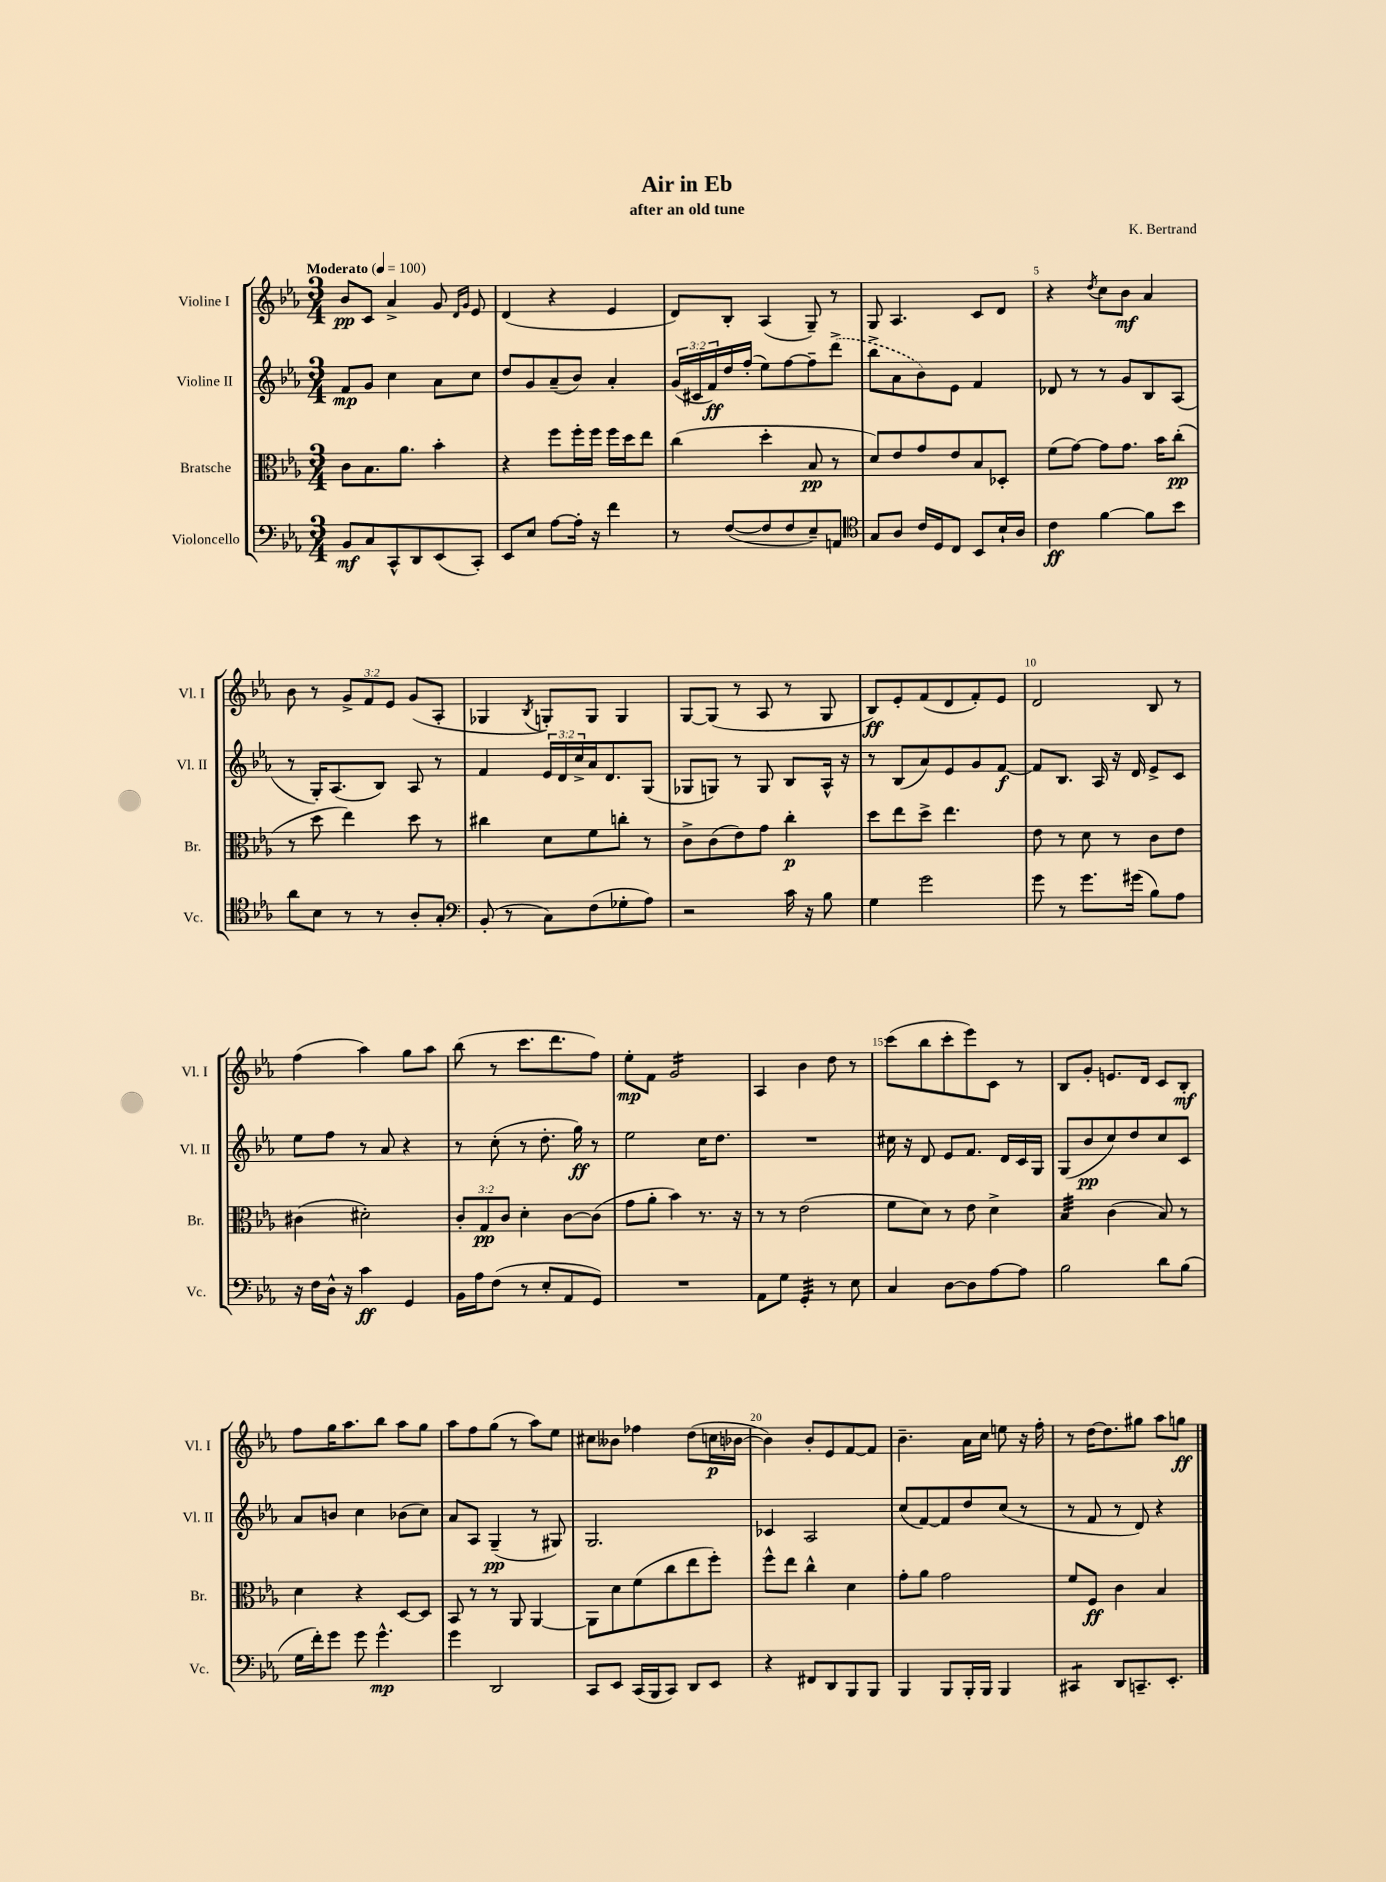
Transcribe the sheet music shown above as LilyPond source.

\header { title = "Air in Eb" composer = "K. Bertrand" subtitle = "after an old tune" }
<<
\new StaffGroup <<
\new Staff = "s0" \with { instrumentName = "Violine I" shortInstrumentName = "Vl. I" } {
    \clef treble \key ees \major \numericTimeSignature \time 3/4 \override Staff.TupletNumber.text = #tuplet-number::calc-fraction-text \tempo "Moderato" 4 = 100
    bes'8\pp c'8 aes'4-> g'8 \grace { d'16 g'16 } ees'8 |
    d'4( r4 ees'4 |
    d'8) bes8-. aes4( g8--) r8 |
    g8 aes4. c'8 d'8 |
    r4 \acciaccatura { d''8 } c''8 bes'8\mf aes'4 |
    bes'8 r8 \tuplet 3/2 { g'8-> f'8 ees'8 } g'8( aes8-. |
    ges4 \acciaccatura { bes8 } g8-.) g8 g4 |
    g8~ g8( r8 aes8 r8 g8 |
    bes8\ff) ees'8-. f'8( d'8 f'8-.) ees'8 |
    d'2 bes8 r8 |
    f''4( aes''4) g''8 aes''8 |
    bes''8( r8 c'''8. d'''8. f''8) |
    ees''8-.\mp f'8 g'2:16 |
    aes4 bes'4 d''8 r8 |
    c'''8( bes''8 c'''8-. ees'''8) c'8 r8 |
    bes8 g'8-. e'8. d'16 c'8 bes8-.\mf |
    f''8 g''16 aes''8. bes''8 aes''8 g''8 |
    aes''8 f''8 g''8( r8 aes''8) ees''8 |
    cis''8 beses'8 fes''4 d''8( c''16\p bes'16~ |
    bes'4) bes'8-. ees'8 f'8~ f'8 |
    bes'4.-- aes'16 c''16 e''8 r16 f''16-. |
    r8 d''16~ d''8. gis''8 aes''8 g''8\ff \bar "|." |
}
\new Staff = "s1" \with { instrumentName = "Violine II" shortInstrumentName = "Vl. II" } {
    \clef treble \key ees \major \numericTimeSignature \time 3/4 \override Staff.TupletNumber.text = #tuplet-number::calc-fraction-text
    f'8\mp g'8 c''4 aes'8 c''8 |
    d''8 g'8 aes'8--( bes'8) aes'4-. |
    \tuplet 3/2 { g'16( cis'16 f'16\ff) } d''16 f''16-.( ees''8) f''8~ f''8-- \once \slurDashed d'''8->( |
    bes''8-> aes'8 bes'8) ees'8 f'4 |
    des'8 r8 r8 g'8 bes8 aes8( |
    r8 g16-.) aes8.( bes8) aes8 r8 |
    f'4 \tuplet 3/2 { ees'16 d'16 c''16-> } aes'16 d'8. g8( |
    ges8 g8) r8 g8 bes8 aes16-^ r16 |
    r8 bes8( aes'8) ees'8 g'8 f'8~\f |
    f'8 bes8. aes16 r16 d'16 ees'8-> c'8 |
    ees''8 f''8 r8 aes'8 r4 |
    r8 c''8-.( r8 d''8.-. g''16\ff) r8 |
    ees''2 c''16 d''8. |
    R2. |
    cis''16 r16 d'8 ees'8 f'8. d'16 c'16 g16 |
    g8( bes'8\pp c''8) d''8 c''8 c'8 |
    aes'8 b'8 c''4 bes'8( c''8) |
    aes'8 aes8 g4--\pp( r8 gis8) |
    g2. |
    ces'4 aes2 |
    c''8( f'8~) f'8 d''8 c''8( r8 |
    r8 f'8 r8 d'8) r4 \bar "|." |
}
\new Staff = "s2" \with { instrumentName = "Bratsche" shortInstrumentName = "Br." } {
    \clef alto \key ees \major \numericTimeSignature \time 3/4 \override Staff.TupletNumber.text = #tuplet-number::calc-fraction-text
    c'8 bes8. aes'8. bes'4-. |
    r4 f''8 f''16-. f''16 f''16 d''16 ees''8 |
    c''4( d''4-. bes8\pp r8 |
    d'8) ees'8 g'8 ees'8 bes8 des8-. |
    f'8( g'8~) g'8 g'8. bes'16 c''8-.\pp( |
    r8 d''8 ees''4) d''8 r8 |
    cis''4 d'8 f'8 c''8-. r8 |
    c'8-> c'8( ees'8) g'8 c''4-.\p |
    d''8 ees''8 d''8-> ees''4. |
    ees'8 r8 d'8 r8 c'8 ees'8 |
    cis'4( dis'2-.) |
    \tuplet 3/2 { c'8-. g8\pp c'8 } d'4-. c'8~ c'8( |
    g'8 aes'8-. bes'4) r8. r16 |
    r8 r8 ees'2( |
    f'8 d'8) r8 ees'8 d'4-> |
    bes4:32 c'4( bes8) r8 |
    d'4 r4 d8~ d8 |
    bes,8 r8 r8 aes,8 aes,4~ |
    aes,8 d'8 f'8( c''8 ees''8 f''8-.) |
    f''8-^ ees''8 c''4-^ d'4 |
    g'8-. aes'8 g'2 |
    f'8 f8\ff c'4 bes4 \bar "|." |
}
\new Staff = "s3" \with { instrumentName = "Violoncello" shortInstrumentName = "Vc." } {
    \clef bass \key ees \major \numericTimeSignature \time 3/4
    bes,8\mf c8 c,8-^ d,8 ees,8( c,8-.) |
    ees,8 ees8 aes8~ aes16-. r16 f'4 |
    r8 f8~( f8 f8 ees8--) a,8 |
    \clef tenor g8 aes8 c'16 d16 c8 bes,8 bes16-! aes16 |
    c'4\ff f'4~ f'8 bes'8 |
    aes'8 bes8 r8 r8 aes8-. g8-. |
    \clef bass bes,8-.( r8 c8) f8( ges8-. aes8) |
    r2 c'16 r16 bes8 |
    g4 g'2 |
    g'8 r8 g'8. gis'16( bes8) aes8 |
    r16 f16 d16-^ r16 c'4\ff g,4 |
    bes,16 aes16 f8( r8 ees8-. aes,8 g,8) |
    R2. |
    aes,8 g8 g,4:32-. r8 ees8 |
    c4 d8~ d8 aes8~ aes8 |
    bes2 d'8 bes8( |
    g16 f'16-.) g'8 g'8 g'4.-^\mp |
    g'4 d,2 |
    c,8 ees,8 c,16( bes,,16 c,8) d,8 ees,8 |
    r4 fis,8 d,8 bes,,8 bes,,8 |
    bes,,4 bes,,8 bes,,16-. bes,,16 bes,,4 |
    cis,4:8 d,8 c,8.-- ees,8.-. \bar "|." |
}
>>
>>
\layout { \context { \Score \override BarNumber.break-visibility = ##(#f #t #t) barNumberVisibility = #(every-nth-bar-number-visible 5) } }
